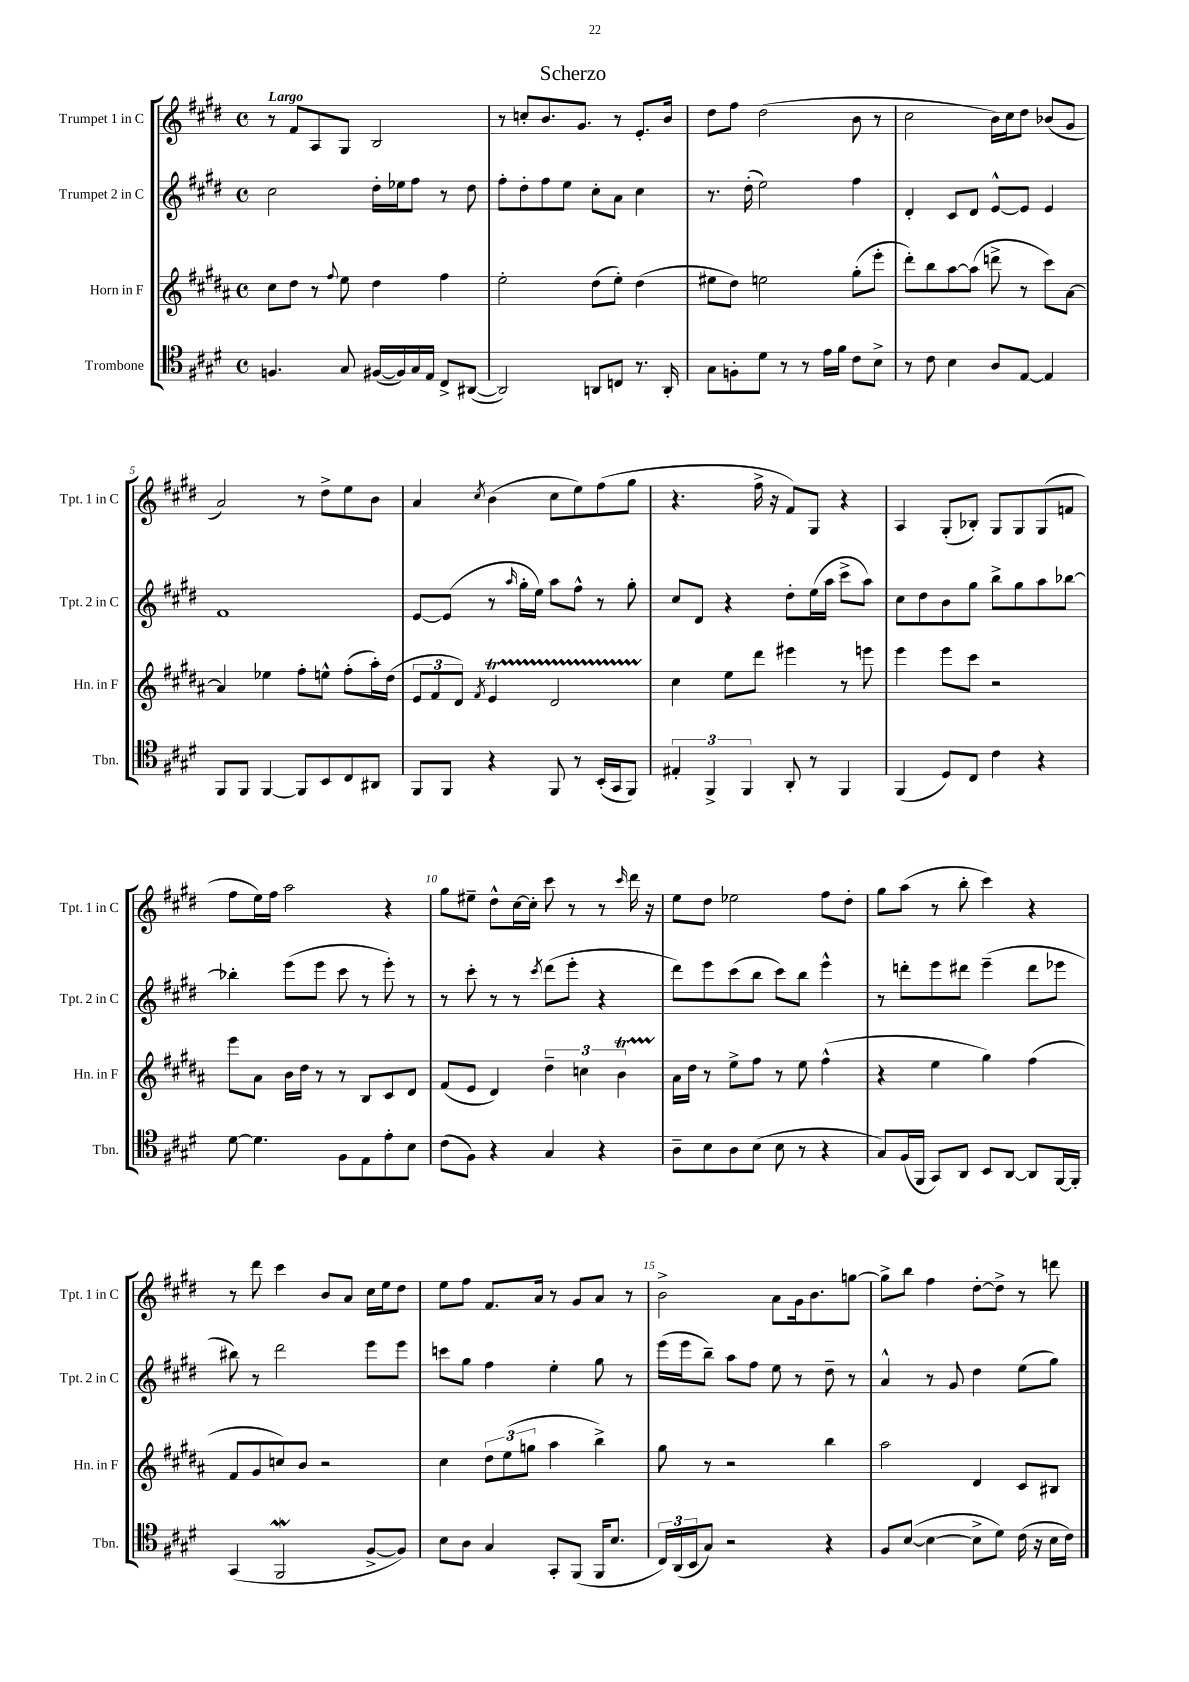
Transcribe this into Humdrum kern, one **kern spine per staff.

**kern	**kern	**kern	**kern
*part4	*part3	*part2	*part1
*staff4	*staff3	*staff2	*staff1
*I"Trombone	*I"Horn in F	*I"Trumpet 2 in C	*I"Trumpet 1 in C
*I'Tbn.	*I'Hn. in F	*I'Tpt. 2 in C	*I'Tpt. 1 in C
*clefC4	*clefG2	*clefG2	*clefG2
*k[f#c#g#d#]	*k[f#c#g#d#a#]	*k[f#c#g#d#]	*k[f#c#g#d#]
*M4/4	*M4/4	*M4/4	*M4/4
*met(c)	*met(c)	*met(c)	*met(c)
=1	=1	=1	=1
!	!	!	!LO:TX:a:B:t=Largo
4.Fn/	8cc#\L	2cc#\	8r
.	8dd#\J	.	8f#/L
.	8r	.	8A/
.	8qqff#/	.	.
8G#/	8ee\	.	8G#/J
([16F#X/LL	4dd#\	16dd#'\LL	2B/
16F#/])	.	16ee-X\J	.
16G#/	.	8ff#\J	.
16E/JJ	.	.	.
8C#^/L	4ff#\	8r	.
([8AA#X/J	.	8dd#\	.
=2	=2	=2	=2
2AA#/])	2ee'\	8ff#'\L	8r
.	.	8dd#'\	8ccn'/L
.	.	8ff#\	8.b/
.	.	8ee\J	.
.	.	.	8.g#/J
8AAn/L	(8dd#\L	8cc#'\L	.
8Cn/J	8ee'\J)	8a\J	8r
8.r	(4dd#\	4cc#\	8.e'/L
16AA'/	.	.	16b/Jk
=3	=3	=3	=3
8G#\L	8ee#X\L	8.r	8dd#\L
8Fn'\	8dd#\J)	.	8ff#\J
.	.	(16dd#'\	.
8d#\J	2een\	2ee\)	(2dd#\
8r	.	.	.
8r	.	.	.
16e\LL	.	.	.
16f#\JJ	.	.	.
8c#\L	(8gg#'\L	4ff#\	8b\
8B^\J	8eee'\J	.	8r
=4	=4	=4	=4
8r	8ddd#'\L)	4d#'/	2cc#\
8c#\	8bb\	.	.
4B\	[8aa#\	8c#/L	.
.	(8aa#\J]	8d#/J	.
8A/L	8dddn^\	[8e^^/L	16b\LL)
.	.	.	16cc#\J
[8E/J	8r	8e/J]	8dd#\J
4E/]	8ccc#\L)	4e/	(8b-X/L
.	[8a#\J	.	8g#/J
!!LO:LB:g=z
=5	=5	=5	=5
8FF#/L	4a#/]	1f#	2a/)
8FF#/J	.	.	.
[4FF#/	4ee-X\	.	.
8FF#/L]	8ff#'\L	.	8r
8BB/	8een^^\J	.	8dd#^\L
8C#/	(8ff#'\L	.	8ee\
8AA#X/J	16aa#'\L)	.	8b\J
.	(16dd#\JJ	.	.
=6	=6	=6	=6
8FF#/L	12e/L	[8e/L	4a/
.	12f#/	.	.
8FF#/J	.	(8e/J]	.
.	12d#/J)	.	.
.	8qf#/	.	8qcc#/
4r	4eT/	8r	(4b\
.	.	16qqaa/	.
.	.	16gg#'\LL	.
.	.	16ee\JJ)	.
8FF#/	2d#TTT/	8aa\L	8cc#\L
8r	.	8ff#^^\J	8ee\)
(16BB'/LL	.	8r	(8ff#\
16GG#/J	.	.	.
8FF#/J)	.	8gg#'\	8gg#\J
=7	=7	=7	=7
6E#X'/	4cc#\	8cc#/L	4.r
.	.	8d#/J	.
6FF#^/	.	.	.
.	8ee\L	4r	.
6FF#/	.	.	.
.	8ddd#\J	.	16ff#^\
.	.	.	16r
8AA'/	4eee#X\	8dd#'\L	8f#/L)
8r	.	(16ee\L	8G#/J
.	.	16aa\JJ	.
4FF#/	8r	8ccc#^\L	4r
.	8eeen\	8aa\J)	.
=8	=8	=8	=8
(4FF#/	4eee\	8cc#\L	4A/
.	.	8dd#\	.
8D#/L)	8eee\L	8b\	(8G#'/L
8C#/J	8ccc#\J	8gg#\J	8B-X'/J)
4c#\	2r	8bb^\L	8G#/L
.	.	8gg#\	8G#/
4r	.	8aa\	(8G#/
.	.	[8bb-X\J	8fn/J
!!LO:LB:g=z
=9	=9	=9	=9
[8d#\	8eee\L	4bb-X'\]	8ff#\L
4.d#\]	8a#\J	.	16ee\L)
.	.	.	16ff#\JJ
.	16b\LL	(8eee\L	2aa\
.	16dd#\JJ	.	.
.	8r	8eee\J	.
8F#\L	8r	8ccc#\	.
8E\	8B/L	8r	.
8e'\	8c#/	8eee'\)	4r
8B\J	8d#/J	8r	.
=10	=10	=10	=10
(8c#\L	(8f#/L	8r	8gg#\L
8F#\J)	8e/J	8ccc#'\	8ee#X~\J
4r	4d#/)	8r	8dd#^^\L
.	.	8r	[16cc#\L
.	.	.	16cc#'\JJ]
.	.	8qccc#/	.
4G#/	6dd#~\	(8ddd#\L	8ccc#\
.	.	8eee'\J	8r
.	6ccn\	.	.
4r	.	4r	8r
.	6bT\	.	.
.	.	.	16qqccc#/
.	.	.	16ddd#\
.	.	.	16r
=11	=11	=11	=11
8A~\L	16a#\LL	8ddd#\L)	8ee\L
.	16dd#\JJ	.	.
8B\	8r	8eee\	8dd#\J
8A\	8ee^\L	(8ccc#\	2ee-X\
(8B\J	8ff#\J	8bb\J	.
8B\	8r	8ccc#\L)	.
8r	8ee\	8bb\J	.
4r	(4ff#^^\	4eee^^\	8ff#\L
.	.	.	8dd#'\J
=12	=12	=12	=12
8G#/L)	4r	8r	8gg#\L
(16F#/L	.	8dddn'\L	(8aa\J
16FF#/JJ	.	.	.
8GG#/L)	4ee\	8eee\	8r
8AA/J	.	8ddd#X\J	8bb'\
8BB/L	4gg#\)	(4eee~\	4ccc#\)
[8AA/J	.	.	.
8AA/L]	(4ff#\	8ddd#\L	4r
[16FF#/L	.	8eee-X\J	.
16FF#'/JJ]	.	.	.
!!LO:LB:g=z
=13	=13	=13	=13
(4GG#/	8f#/L	8bb#X\)	8r
.	8g#/	8r	8ddd#\
2FF#W/	8ccn/)	2ddd#\	4ccc#\
.	8b/J	.	.
.	2r	.	8b/L
.	.	.	8a/J
[8F#^/L	.	8eee\L	16cc#\LL
.	.	.	16ee\J
8F#/J])	.	8eee\J	8dd#\J
=14	=14	=14	=14
8B\L	4cc#\	8cccn\L	8ee\L
8A\J	.	8gg#\J	8ff#\J
4G#/	12dd#\L	4ff#\	8.f#/L
.	(12ee\	.	.
.	12ggn\J	.	.
.	.	.	16a/Jk
8GG#'/L	4aa#\	4ee'\	8r
(8FF#/J	.	.	8g#/L
16FF#/KL	4bb^\)	8gg#\	8a/J
8.B/J	.	.	.
.	.	8r	8r
=15	=15	=15	=15
24C#/LL)	8gg#\	(16eee\LL	2b^\
(24AA/	.	.	.
.	.	16eee\J	.
24BB/J	.	.	.
8G#/J)	8r	8bb~\J)	.
2r	2r	8aa\L	.
.	.	8ff#\J	.
.	.	8ee\	8a\L
.	.	8r	16g#\k
.	.	.	8.b\
4r	4bb\	8dd#~\	.
.	.	8r	[8ggn\J
=16	=16	=16	=16
8F#/L	2aa#\	4a^^/	8gg^\L]
([8B/J	.	.	8bb\J
4B\_	.	8r	4ff#\
.	.	8g#/	.
8B^\L]	4d#/	4dd#\	[8dd#'\L
8d#\J)	.	.	8dd#^\J]
(16c#\	8c#/L	(8ee\L	8r
16r	.	.	.
16B\LL	8B#X/J	8gg#\J)	8dddn\
16c#\JJ)	.	.	.
==	==	==	==
*-	*-	*-	*-
